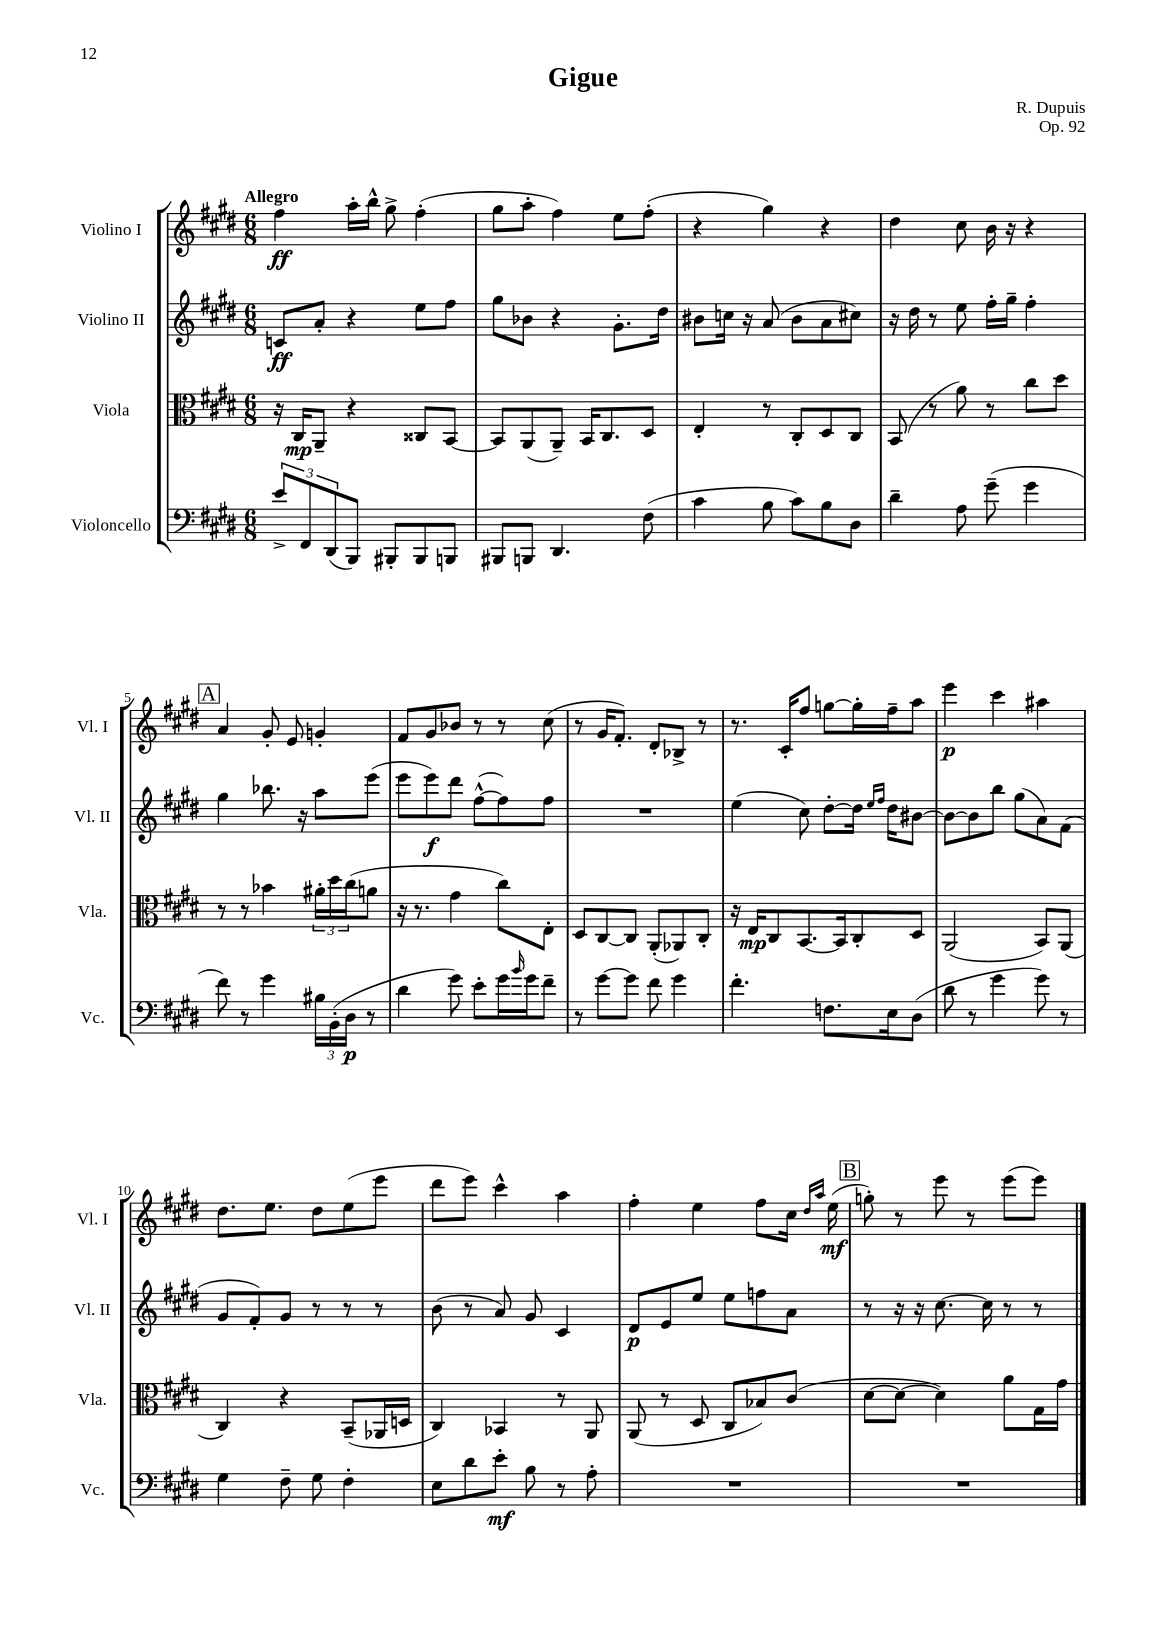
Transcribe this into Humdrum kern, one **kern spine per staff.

**kern	**dynam	**kern	**dynam	**kern	**dynam	**kern	**dynam
*part4	*part4	*part3	*part3	*part2	*part2	*part1	*part1
*staff4	*staff4	*staff3	*staff3	*staff2	*staff2	*staff1	*staff1
*I"Violoncello	*	*I"Viola	*	*I"Violino II	*	*I"Violino I	*
*I'Vc.	*	*I'Vla.	*	*I'Vl. II	*	*I'Vl. I	*
*clefF4	*	*clefC3	*	*clefG2	*	*clefG2	*
*k[f#c#g#d#]	*	*k[f#c#g#d#]	*	*k[f#c#g#d#]	*	*k[f#c#g#d#]	*
*M6/8	*	*M6/8	*	*M6/8	*	*M6/8	*
=1	=1	=1	=1	=1	=1	=1	=1
!	!	!	!	!	!	!LO:TX:a:B:t=Allegro	!
12e^/L	.	16r	.	8cn/L	ff	4ff#\	ff
.	.	16C#/KL	mp	.	.	.	.
12FF#/	.	.	.	.	.	.	.
.	.	8AA~/J	.	8a'/J	.	.	.
(12DD#/	.	.	.	.	.	.	.
8BBB/J)	.	4r	.	4r	.	16aa'\LL	.
.	.	.	.	.	.	16bb^^\JJ	.
8BBB#X'/L	.	.	.	.	.	8gg#^\	.
8BBB#/	.	8C##X/L	.	8ee\L	.	(4ff#'\	.
8BBBn/J	.	[8BB/J	.	8ff#\J	.	.	.
=2	=2	=2	=2	=2	=2	=2	=2
8BBB#X/L	.	8BB/L]	.	8gg#\L	.	8gg#\L	.
8BBBn/J	.	(8AA/	.	8b-X\J	.	8aa'\J	.
4.DD#/	.	8AA~/J)	.	4r	.	4ff#\)	.
.	.	16BB/KL	.	.	.	.	.
.	.	8.C#/	.	.	.	.	.
.	.	.	.	8.g#'\L	.	8ee\L	.
(8F#\	.	8D#/J	.	.	.	(8ff#'\J	.
.	.	.	.	16dd#\Jk	.	.	.
=3	=3	=3	=3	=3	=3	=3	=3
4c#\	.	4E'/	.	8b#X\L	.	4r	.
.	.	.	.	16ccn\Jk	.	.	.
.	.	.	.	16r	.	.	.
8B\	.	8r	.	(8a/	.	4gg#\)	.
8c#\L)	.	8C#'/L	.	8b#\L	.	.	.
8B\	.	8D#/	.	8a\	.	4r	.
8D#\J	.	8C#/J	.	8cc#X\J)	.	.	.
=4	=4	=4	=4	=4	=4	=4	=4
4d#~\	.	(8BB/	.	16r	.	4dd#\	.
.	.	.	.	16dd#\	.	.	.
.	.	8r	.	8r	.	.	.
8A\	.	8a\)	.	8ee\	.	8cc#\	.
(8g#~\	.	8r	.	16ff#'\LL	.	16b\	.
.	.	.	.	16gg#~\JJ	.	16r	.
4g#\	.	8cc#\L	.	4ff#'\	.	4r	.
.	.	8dd#\J	.	.	.	.	.
!!LO:LB:g=z
!!LO:REH:place=s1:t=A
=5	=5	=5	=5	=5	=5	=5	=5
8f#\)	.	8r	.	4gg#\	.	4a/	.
8r	.	8r	.	.	.	.	.
4g#\	.	4b-X\	.	8.bb-X\	.	8g#'/	.
.	.	.	.	.	.	8e/	.
.	.	.	.	16r	.	.	.
24B#X\LL	.	24a#X'\LL	.	8aa\L	.	4gn'/	.
(24BB'\	.	24dd#\	.	.	.	.	.
24D#\JJ	p	(24cc#\J	.	.	.	.	.
8r	.	8an\J	.	(8eee\J	.	.	.
=6	=6	=6	=6	=6	=6	=6	=6
4d#\	.	16r	.	8eee\L	.	8f#/L	.
.	.	8.r	.	.	.	.	.
.	.	.	.	8eee\)	f	8g#/	.
8g#\)	.	4g#\	.	8ddd#\J	.	8b-X/J	.
8e'\L	.	.	.	([8ff#^^\L	.	8r	.
16g#\L	.	8cc#\L)	.	8ff#\])	.	8r	.
16qqb/	.	.	.	.	.	.	.
16g#\J	.	.	.	.	.	.	.
8f#~\J	.	8E'\J	.	8ff#\J	.	(8cc#\	.
=7	=7	=7	=7	=7	=7	=7	=7
8r	.	8D#/L	.	2.r	.	8r	.
[8g#\L	.	[8C#/	.	.	.	16g#/KL	.
.	.	.	.	.	.	8.f#'/J)	.
8g#\J]	.	8C#/J]	.	.	.	.	.
8f#\	.	(8AA'/L	.	.	.	8d#'/L	.
4g#\	.	8AA-X/)	.	.	.	8B-X^/J	.
.	.	8C#'/J	.	.	.	8r	.
=8	=8	=8	=8	=8	=8	=8	=8
4.f#'\	.	16r	.	(4ee\	.	8.r	.
.	.	16E/KL	mp	.	.	.	.
.	.	8C#/	.	.	.	.	.
.	.	.	.	.	.	16c#'/KL	.
.	.	[8.BB/	.	8cc#\)	.	8ff#/J	.
8.Fn\L	.	.	.	[8dd#'\L	.	[8ggn\L	.
.	.	16BB/k]	.	.	.	.	.
.	.	8C#'/	.	16dd#\Jk]	.	16gg'\L]	.
.	.	.	.	16qqee/LL	.	.	.
.	.	.	.	16qqff#/JJ	.	.	.
16E\k	.	.	.	16dd#\KL	.	16ff#~\J	.
(8D#\J	.	8D#/J	.	[8b#X\J	.	8aa\J	.
=9	=9	=9	=9	=9	=9	=9	=9
8d#\	.	(2AA/	.	8b#\L_	.	4eee\	p
8r	.	.	.	8b#\]	.	.	.
4g#\	.	.	.	8bb\J	.	4ccc#\	.
.	.	.	.	(8gg#\L	.	.	.
8g#\)	.	8BB/L)	.	8a\)	.	4aa#X\	.
8r	.	(8AA/J	.	(8f#\J	.	.	.
!!LO:LB:g=z
=10	=10	=10	=10	=10	=10	=10	=10
4G#\	.	4C#/)	.	8g#/L	.	8.dd#\L	.
.	.	.	.	8f#'/)	.	.	.
.	.	.	.	.	.	8.ee\J	.
8F#~\	.	4r	.	8g#/J	.	.	.
8G#\	.	.	.	8r	.	8dd#\L	.
4F#'\	.	(8BB~/L	.	8r	.	(8ee\	.
.	.	16AA-X/L	.	8r	.	8eee\J	.
.	.	16Dn/JJ	.	.	.	.	.
=11	=11	=11	=11	=11	=11	=11	=11
8E\L	.	4C#/)	.	(8b\	.	8ddd#\L	.
8d#\	.	.	.	8r	.	8eee\J)	.
8e'\J	mf	4BB-X/	.	8a/)	.	4ccc#^^\	.
8B\	.	.	.	8g#/	.	.	.
8r	.	8r	.	4c#/	.	4aa\	.
8A'\	.	8AA/	.	.	.	.	.
=12	=12	=12	=12	=12	=12	=12	=12
2.r	.	(8AA/	.	8d#/L	p	4ff#'\	.
.	.	8r	.	8e/	.	.	.
.	.	8D#/	.	8ee/J	.	4ee\	.
.	.	8C#/L	.	8ee\L	.	.	.
.	.	8B-X/)	.	8ffn\	.	8ff#\L	.
.	.	(8c#/J	.	8a\J	.	16cc#\Jk	.
.	.	.	.	.	.	16qqdd#/LL	.
.	.	.	.	.	.	16qqaa/JJ	.
.	.	.	.	.	.	(16ee\	mf
!!LO:REH:place=s1:t=B
=13	=13	=13	=13	=13	=13	=13	=13
2.r	.	[8d#\L	.	8r	.	8ggn'\)	.
.	.	8d#\J_	.	16r	.	8r	.
.	.	.	.	16r	.	.	.
.	.	4d#\])	.	[8.cc#\	.	8eee\	.
.	.	.	.	.	.	8r	.
.	.	.	.	16cc#\]	.	.	.
.	.	8a\L	.	8r	.	(8eee\L	.
.	.	16G#\L	.	8r	.	8eee\J)	.
.	.	16g#\JJ	.	.	.	.	.
==	==	==	==	==	==	==	==
*-	*-	*-	*-	*-	*-	*-	*-
